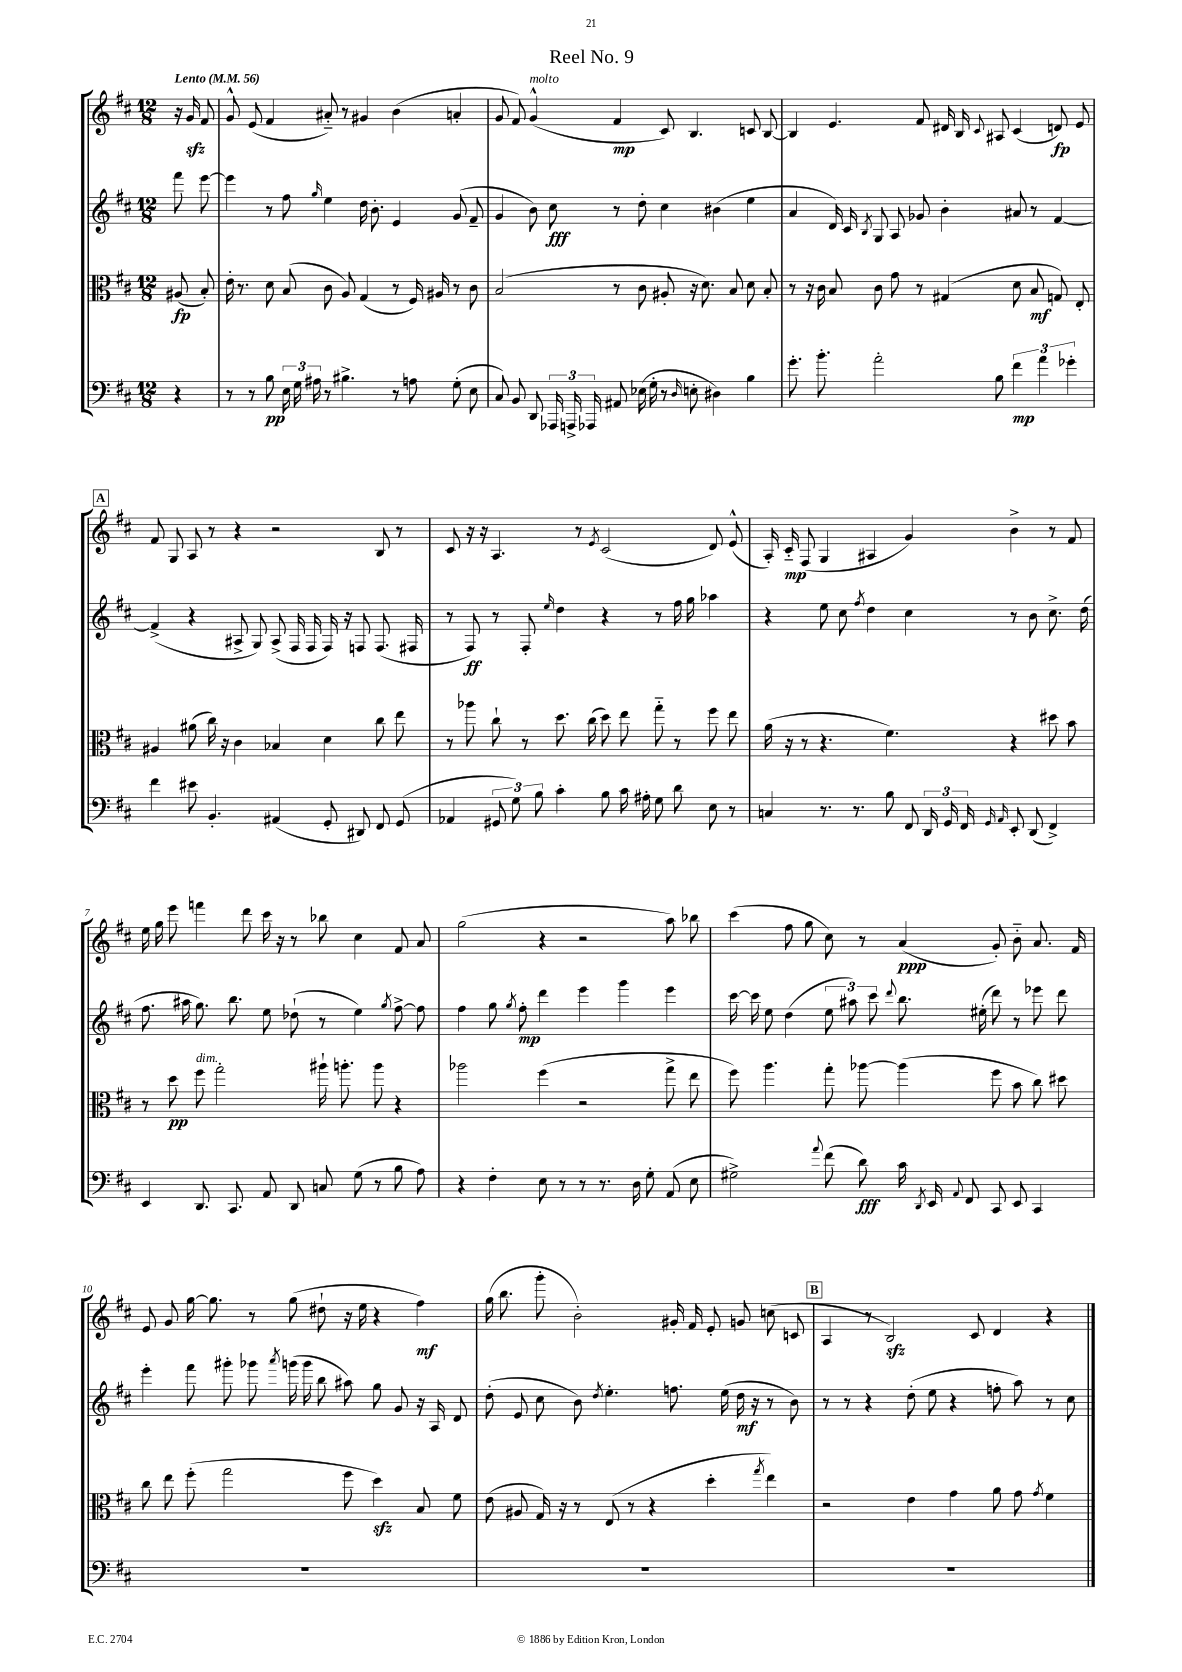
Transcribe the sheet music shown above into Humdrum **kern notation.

**kern	**kern	**kern	**kern
*staff4	*staff3	*staff2	*staff1
*clefF4	*clefC3	*clefG2	*clefG2
*k[f#c#]	*k[f#c#]	*k[f#c#]	*k[f#c#]
*M12/8	*M12/8	*M12/8	*M12/8
*MM56	*MM56	*MM56	*MM56
4r	(8A#/	8fff#\	16r
.	.	.	16g/
.	8B'/)	[8eee\	8f#/
=	=	=	=
8r	16e'\	4eee\]	8g^^/
.	8.r	.	.
8r	.	.	(8e/
8B\	8d\	8r	4f#/
24E\	(8B/	8ff#\	.
24G\	.	.	.
24A#\	.	.	.
.	.	16qqgg/	.
8r	8c#\	4ee\	8a#'~/)
4.B#^\	8A/)	.	8r
.	(4G/	16dd\	4g#/
.	.	8.b'\	.
8r	8r	4e/	(4b\
8A\	16F#/)	.	.
.	16A#/	.	.
(8G'\	8r	(8g/	4a'/
8E\	8c#\	8f#~/	.
=	=	=	=
8C#/)	(2B/	4g/	8g/
8BB/	.	.	8f#/)
8DD/	.	8b\)	(4g^^/
24AAA-/	.	8cc#\	.
24AAA^/	.	.	.
24AAA-/	.	.	.
8AA#/	8r	8r	4f#/
(16E-\	8c#\	8dd'\	.
16G'\	.	.	.
8r	8A#'/	4cc#\	8c#/)
16qqD/	.	.	.
8E'\	16r	.	4.B/
.	8.d\)	.	.
4D#\)	.	(4b#\	.
.	8B/	.	.
4B\	8d\	4ee\	8c/
.	8B'/	.	[8B/
=	=	=	=
8.g'\	8r	4a/	4B/]
.	16r	.	.
8.b'\	16c#\	.	.
.	8B/	16d/)	4.e/
.	.	16c#/	.
.	.	8qB/	.
2a'\	8c#\	8G/	.
.	8g\	8A/	.
.	8r	8g-/	8f#/
.	(4G#/	4b'\	16d#/
.	.	.	16B/
.	.	.	8qqc#/
8B\	.	.	8A#/
6f#\	8d\	8a#/	(4c#/
.	8B/	8r	.
6a\	.	.	.
.	8G/)	[4f#/	8d/)
6g-'\	.	.	.
.	8E'/	.	8e/
=	=	=	=
4f#\	4A#/	(4f#^/]	8f#/
.	.	.	8G/
8e#\	(8a#\	4r	8A/
4.BB'/	16cc#\)	.	8r
.	16r	.	.
.	4c#\	8A#^/	4r
.	.	8G/)	.
(4AA#/	4B-/	(8A#^/	2r
.	.	16F#/	.
.	.	16F#/	.
8GG'/	4d\	16F#/)	.
.	.	16r	.
8DD#/)	.	8F/	.
8FF#/	8cc#\	(8.F/	8B/
(8GG/	8ee\	.	8r
.	.	16F#/	.
=	=	=	=
4AA-/	8r	8r	8c#/
.	8aa-\	8F#/)	16r
.	.	.	16r
12GG#/	8cc#`\	8r	4.A/
12G\)	.	.	.
.	8r	8F#'/	.
12B\	.	.	.
.	.	16qqee/	.
4c#'\	8.dd\	4dd\	.
.	.	.	8r
.	(16cc#\	.	.
.	.	.	8qe/
8B\	8dd\)	4r	(2c#/
16c#\	8ee\	.	.
16A#'\	.	.	.
8G\	8gg'~\	8r	.
8d\	8r	16ff#\	.
.	.	16gg\	.
8E\	8ff#\	4aa-\	8d/)
8r	8ee\	.	(8e^^/
=	=	=	=
4C/	(16a\	4r	16A'/)
.	16r	.	16c#'~/
.	8r	.	(8F#/
8.r	4.r	8ee\	4G/
.	.	8cc#\	.
8.r	.	.	.
.	.	8qff#/	.
.	.	4dd\	4A#/
8B\	4.f#\)	.	.
8FF#/	.	4cc#\	4g/)
24DD/	.	.	.
24GG/	.	.	.
24FF#/	.	.	.
16qqGG/	.	.	.
16qqAA/	.	.	.
8EE'/	4r	8r	4b^\
(8DD/	.	8b\	.
4FF#^/)	8dd#\	8.cc#^\	8r
.	8b\	.	8f#/
.	.	(16dd\	.
=	=	=	=
4EE/	8r	8.ff#\	16ee\
.	.	.	16gg\
.	8dd\	.	8eee\
.	.	16aa#\	.
8.DD/	8ff#\	8.gg\)	4fff\
.	2gg'\	.	.
8.CC#/	.	8.bb\	.
.	.	.	8ddd\
8AA/	.	8ee\	16ccc#\
.	.	.	16r
8DD/	.	(8dd-`\	8r
8C/	16aa#`\	8r	8bb-\
.	8.aa'\	.	.
(8G\	.	4ee\)	4cc#\
8r	8aa\	.	.
.	.	8qgg/	.
8B\	4r	[8ff#^\	8f#/
8A\)	.	8ff#\]	8a/
=	=	=	=
4r	2aa-\	4ff#\	(2gg\
4F#'\	.	8gg\	.
.	.	8qgg/	.
.	.	8ff#'\	.
8E\	(4ff#\	4ddd\	4r
8r	.	.	.
8r	2r	4eee\	2r
8.r	.	.	.
.	.	4ggg\	.
16D\	.	.	.
8G'\	.	.	.
(8AA/	8gg^\	4eee\	8aa\)
8E\	8ee\	.	8bb-\
=	=	=	=
2G#^\)	8ff#\)	[16ccc#\	(4ccc#\
.	.	16ccc#\]	.
.	4.aa\	8ee\	.
.	.	(4dd\	8ff#\
.	.	.	8gg\
8qqa/	.	.	.
(8f#\	8gg'\	12ee\	8cc#\)
.	.	12aa#\)	.
8d\)	[8aa-\	.	8r
.	.	12ccc#\	.
.	.	8qqddd/	.
16c#\	(4aa-\]	8.bb\	(4a/
8qDD/	.	.	.
16EE/	.	.	.
8qqAA/	.	.	.
8FF#/	.	.	.
.	.	(16ee#'\	.
8CC#/	8ff#\	8ddd\)	8g'/)
8EE/	8b\	8r	8b'~\
4CC#/	8cc#\)	8eee-\	8.a/
.	8dd#\	8ddd\	.
.	.	.	16f#/
=	=	=	=
1.r	8cc#\	4eee'\	8e/
.	8ee\	.	8g/
.	(8ff#'\	8fff#\	[16gg\
.	.	.	8.gg\]
.	2gg\	8ggg#'\	.
.	.	8ggg-\	8r
.	.	8qaaa/	.
.	.	(16ggg\	(8gg\
.	.	16ggg\	.
.	.	8bb\	8dd#`\
.	8ff#\	8aa#\)	16r
.	.	.	16ee\
.	4dd\)	8gg\	4r
.	.	8g/	.
.	8B/	16r	4ff#\)
.	.	16A/	.
.	8f#\	8d/	.
=	=	=	=
1.r	(8e\	(8dd'\	(16gg\
.	.	.	8.bb\
.	8A#/	8e/	.
.	16G/)	8cc#\	8ggg'\
.	16r	.	.
.	8r	8b\)	2b'\)
.	.	8qdd/	.
.	(8E/	4.ee'\	.
.	8r	.	.
.	4r	.	.
.	.	8.ff\	16g#'/
.	.	.	16f#/
.	4dd'\	.	8e'/
.	.	(16ee\	.
.	.	16dd\	8g/
.	.	16r	.
.	8qgg/	.	.
.	4ee\)	8r	(8cc\
.	.	8b\)	8c/
=	=	=	=
1.r	2r	8r	4A/
.	.	8r	.
.	.	4r	8r
.	.	.	2B/)
.	4e\	(8dd'\	.
.	.	8ee\	.
.	4g\	4r	.
.	.	.	8c#/
.	8a\	8ff'\	4d/
.	8g\	8aa\)	.
.	8qg/	.	.
.	4f#\	8r	4r
.	.	8cc#\	.
==	==	==	==
*-	*-	*-	*-
